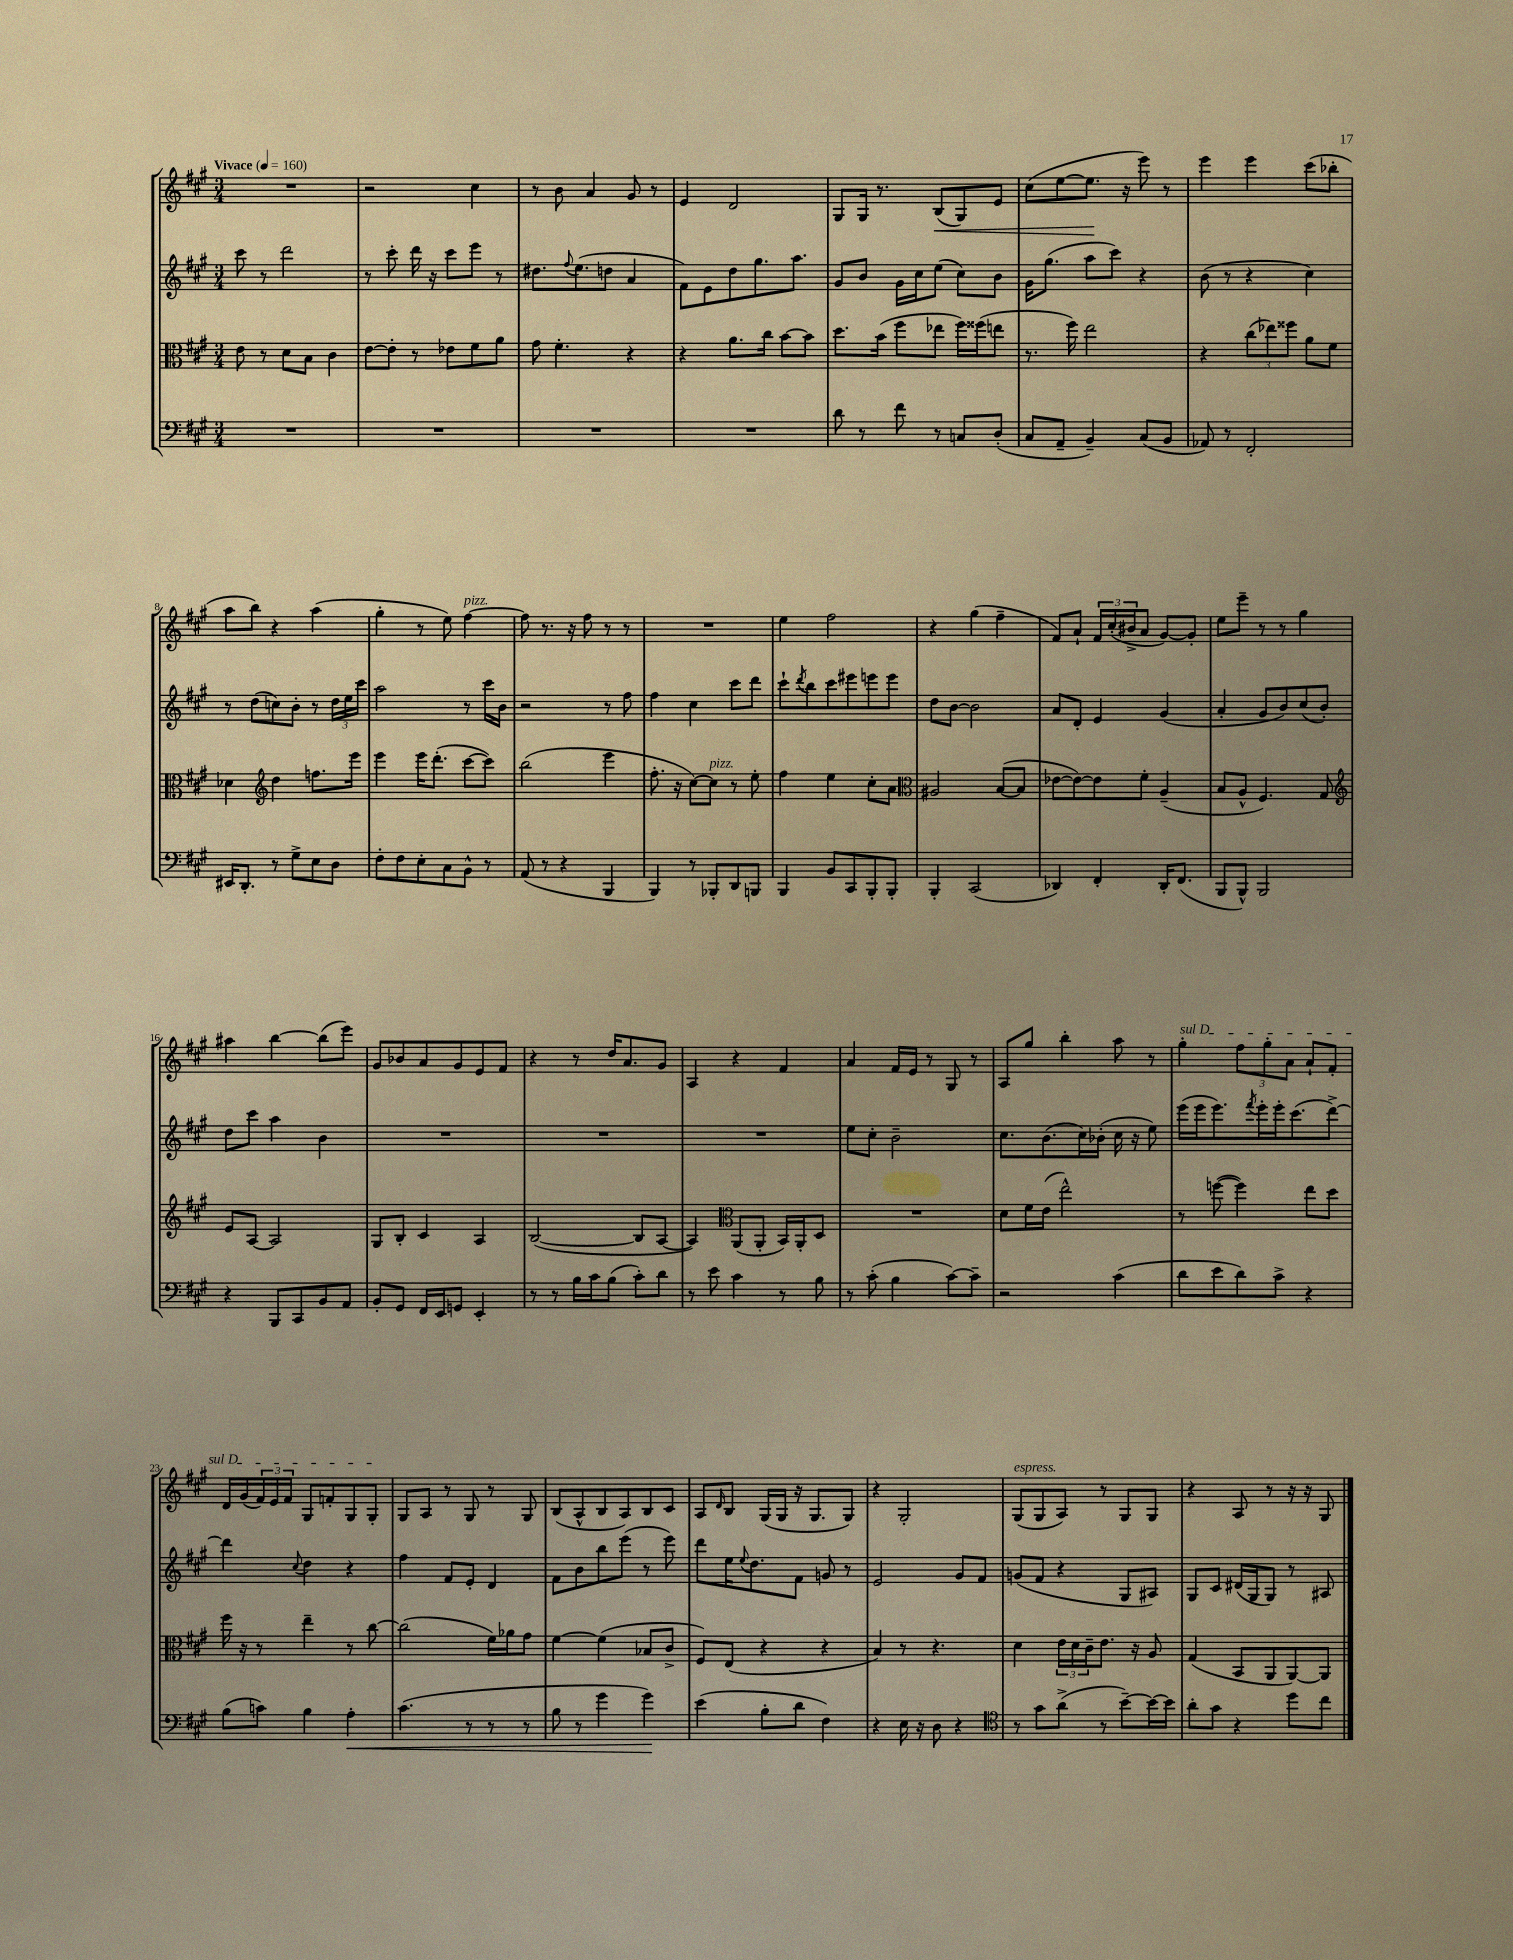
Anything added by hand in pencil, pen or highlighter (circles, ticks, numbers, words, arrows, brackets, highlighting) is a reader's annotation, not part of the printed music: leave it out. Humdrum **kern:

**kern	**kern	**kern	**kern
*staff4	*staff3	*staff2	*staff1
*clefF4	*clefC3	*clefG2	*clefG2
*k[f#c#g#]	*k[f#c#g#]	*k[f#c#g#]	*k[f#c#g#]
*M3/4	*M3/4	*M3/4	*M3/4
*MM160	*MM160	*MM160	*MM160
2.r	8e\	8ccc#\	2.r
.	8r	8r	.
.	8d\L	2ddd\	.
.	8B\J	.	.
.	4c#\	.	.
=	=	=	=
2.r	[8e\L	8r	2r
.	8e'\]J	8ccc#'\	.
.	8r	16ddd\	.
.	.	16r	.
.	8e-\L	8ccc#\L	.
.	8f#\	8eee\J	4cc#\
.	8a\J	8r	.
=	=	=	=
2.r	8g#\	8.dd#\L	8r
.	4.f#'\	.	8b\
.	.	8qqff#/	.
.	.	(8.ee\	.
.	.	.	4a/
.	.	8dd\J	.
.	4r	4a/	8g#/
.	.	.	8r
=	=	=	=
2.r	4r	8f#\L)	4e/
.	.	8e\	.
.	8.a\L	8dd\	2d/
.	.	8.gg#\	.
.	16cc#\Jk	.	.
.	[8b\L	.	.
.	.	8.aa\J	.
.	8b\]J	.	.
=	=	=	=
8d\	8.dd\L	8g#/L	8G#/L
8r	.	8b/J	16G#/Jk
.	(16b\Jk	.	8.r
8f#\	8ff#\L	16g#\LL	.
.	.	16cc#\J	.
8r	8ee-\J	(8ee\J	(8B/L
8C/L	16ff#\LL)	8cc#\L)	8G#/)
.	(16ff##\J	.	.
(8D'/J	8ee\J	8b\J	8e/J
=	=	=	=
8C#/L	8.r	16g#\LK	(8cc#\L
.	.	(8.gg#\J	.
8AA~/J	.	.	[8ee\
.	16ff#\)	.	.
4BB~/)	2ee\	8aa\L	8.ee\]J
.	.	8ccc#\J)	.
.	.	.	16r
(8C#/L	.	4r	8eee\)
8BB/J	.	.	8r
=	=	=	=
8AA-/)	4r	(8b\	4eee\
8r	.	8r	.
2FF#'/	(12cc#\L	4r	4eee\
.	12ee-\)	.	.
.	12ff##\J	.	.
.	8a\L	4cc#\)	(8ccc#\L
.	8f#\J	.	8bb-'\J
=	=	=	=
16EE#/LK	4d-\	8r	8aa\L
8.DD'/J	.	.	.
.	.	(8dd\L	8bb\J)
*	*clefG2	*	*
8r	4dd\	8cc\)	4r
8G#^\L	.	8b'\J	.
8E\	8.ff\L	8r	(4aa\
8D\J	.	24dd\LL	.
.	.	24ee\	.
.	16eee\Jk	.	.
.	.	24ccc#\JJ	.
=	=	=	=
8F#'\L	4eee\	2aa\	4gg#'\
8F#\	.	.	.
8E'\	16eee\LK	.	8r
.	(8.ddd'\J	.	.
8C#\	.	.	8ee\)
8BB^^\J	[8ccc#\L	8r	[4ff#\
8r	8ccc#\]J)	16ccc#\LL	.
.	.	16b\JJ	.
=	=	=	=
(8AA/	(2bb\	2r	8ff#\]
8r	.	.	8.r
4r	.	.	.
.	.	.	16r
.	.	.	8ff#\
4BBB/	4eee\	8r	8r
.	.	8ff#\	8r
=	=	=	=
4BBB/)	8.ff#'\	4ff#\	2.r
.	16r	.	.
8r	[8cc#\L)	4cc#\	.
8BBB-'/L	8cc#\]J	.	.
8DD/	8r	8ccc#\L	.
8BBB/J	8ee'\	8ddd\J	.
=	=	=	=
4BBB/	4ff#\	8ccc#`\L	4ee\
.	.	8qddd/	.
.	.	8bb\	.
8BB/L	4ee\	8ccc#\	2ff#\
8CC#/	.	8eee#\	.
8BBB'/	8cc#'\L	8eee\	.
8BBB'/J	8a\J	8eee\J	.
=	=	=	=
*	*clefC3	*	*
4BBB'/	2A#/	8dd\L	4r
.	.	[8b\J	.
(2CC#/	.	2b\]	(4gg#\
.	([8B/L	.	4ff#~\
.	8B/]J	.	.
=	=	=	=
4DD-/)	[8e-\L	8a/L	8f#/L)
.	8e-\_)	8d'/J	8a`/J
4FF#'/	8e-\]	4e/	24f#/LL
.	.	.	(24cc#'/
.	.	.	24b#^/J
.	8f#'\J	.	8a/J
16DD-'/LK	(4A~/	(4g#/	[8g#/L)
(8.FF#/J	.	.	.
.	.	.	8g#'/]J
=	=	=	=
8BBB/L	8B/L	4a'/	8ee\L
8BBB^^/J)	8A^^/J	.	8eee~\J
2BBB/	4.F#/)	8g#/L	8r
.	.	8b/)	8r
.	.	(8cc#/	4gg#\
.	8G#/	8b'/J)	.
=	=	=	=
*	*clefG2	*	*
4r	8e/L	8dd\L	4aa#\
.	[8A/J	8ccc#\J	.
8BBB/L	2A/]	4aa\	[4bb\
8CC#/	.	.	.
8BB/	.	4b\	(8bb\]L
8AA/J	.	.	8eee\J)
=	=	=	=
8BB'/L	8G#/L	2.r	8g#/L
8GG#/J	8B'/J	.	8b-/
16FF#/LL	4c#/	.	8a/
16EE/J	.	.	.
8GG/J	.	.	8g#/
4EE'/	4A/	.	8e/
.	.	.	8f#/J
=	=	=	=
8r	([2B/	2.r	4r
8r	.	.	.
16B\LL	.	.	8r
16c#\J	.	.	.
(8B\J	.	.	16dd/LK
.	.	.	8.a/
8c#'\L)	8B/]L	.	.
8d\J	[8A/J	.	8g#/J
=	=	=	=
8r	4A/])	2.r	4A/
8e\	.	.	.
*	*clefC3	*	*
4c#\	(8AA/L	.	4r
.	8AA'/J	.	.
8r	16BB/LL)	.	4f#/
.	16AA'/J	.	.
8B\	8D/J	.	.
=	=	=	=
8r	2.r	8ee\L	4a/
(8c#'\	.	8cc#'\J	.
4B\	.	2b~\	16f#/LL
.	.	.	16e/JJ
.	.	.	8r
[8c#\L)	.	.	8G#/
8c#~\]J	.	.	8r
=	=	=	=
2r	8d\L	8.cc#\L	8A/L
.	16f#\L	.	8gg#/J
.	(16e\JJ	(8.b\	.
.	2ee^^\)	.	4bb'\
.	.	16cc#\L)	.
.	.	(16b-'\JJ	.
(4c#\	.	16cc#\	8aa\
.	.	16r	.
.	.	8ee\)	8r
=	=	=	=
8d\L	8r	(16eee\LL	4gg#'\
.	.	16eee\J	.
8e\	([8ff\	8.eee\)	.
8d\)	4ff\])	.	12ff#\L
.	.	8qfff#/	.
.	.	16eee'\L	.
.	.	.	12gg#'\
8c#^\J	.	16eee'\J	.
.	.	.	12a\J
.	.	(8.ccc#\	.
4r	8ee\L	.	8a`/L
.	8dd\J	[8ddd^\J)	8f#'/J
=	=	=	=
(8B\L	16ff#\	4ddd\]	16d/LL
.	16r	.	(16g#/
8c\J)	8r	.	24f#/)
.	.	.	24e/
.	.	.	24f#/JJ
.	.	8qqcc#/	.
4B\	4ee~\	4dd\	8G#/L
.	.	.	8f'/
4A'\	8r	4r	8G#/
.	[8cc#\	.	8G#'/J
=	=	=	=
(4.c#\	(2cc#\]	4ff#\	8G#/L
.	.	.	8A/J
.	.	8f#/L	8r
8r	.	8e'/J	8G#/
8r	16f#\LL)	4d/	8r
.	16a-\J	.	.
8r	8g#\J	.	8G#/
=	=	=	=
8B\	[4f#\	8f#\L	(8B/L
8r	.	8b\	8A^^/
4g#\	(4f#\]	8bb\	8B/
.	.	(8eee\J	8A/)
4g#\)	8B-/L	8r	8B/
.	8c#^/J	8eee\)	8c#/J
=	=	=	=
(4e\	8F#/L)	8ddd\L	8A/L
.	.	.	16qqd/
.	(8E/J	16ee\K	8B/J
.	.	8qqee/	.
.	.	8.dd\	.
8B'\L	4r	.	(16G#/LL
.	.	.	16G#/JJ
8d\J	.	8f#\J	16r
.	.	.	8.G#/L
4F#\)	4r	8g/	.
.	.	8r	8G#/J)
=	=	=	=
4r	4B/)	2e/	4r
16E\	8r	.	2G#'/
16r	.	.	.
8D\	4.r	.	.
4r	.	8g#/L	.
.	.	8f#/J	.
=	=	=	=
*clefC4	*	*	*
8r	4d\	(8g/L	(8G#/L
8g#\L	.	8f#/J	8G#/
(8a^\J	24e\LL	4r	8A/J)
.	24d\	.	.
.	24c#~\J	.	.
8r	8.e\J	.	8r
[8b~\L)	.	8G#/L	8G#/L
.	16r	.	.
16b\_L	8A/	8A#/J)	8G#/J
16b\]JJ	.	.	.
=	=	=	=
8a'\L	(4G#/	8G#/L	4r
8g#\J	.	8c#/J	.
4r	8BB/L	(16d#/LL	8A/
.	.	16G#/J	.
.	8AA/	8G#/J)	8r
8dd\L	[8AA/)	8r	16r
.	.	.	16r
8cc#\J	8AA/]J	8A#/	8G#/
==	==	==	==
*-	*-	*-	*-
